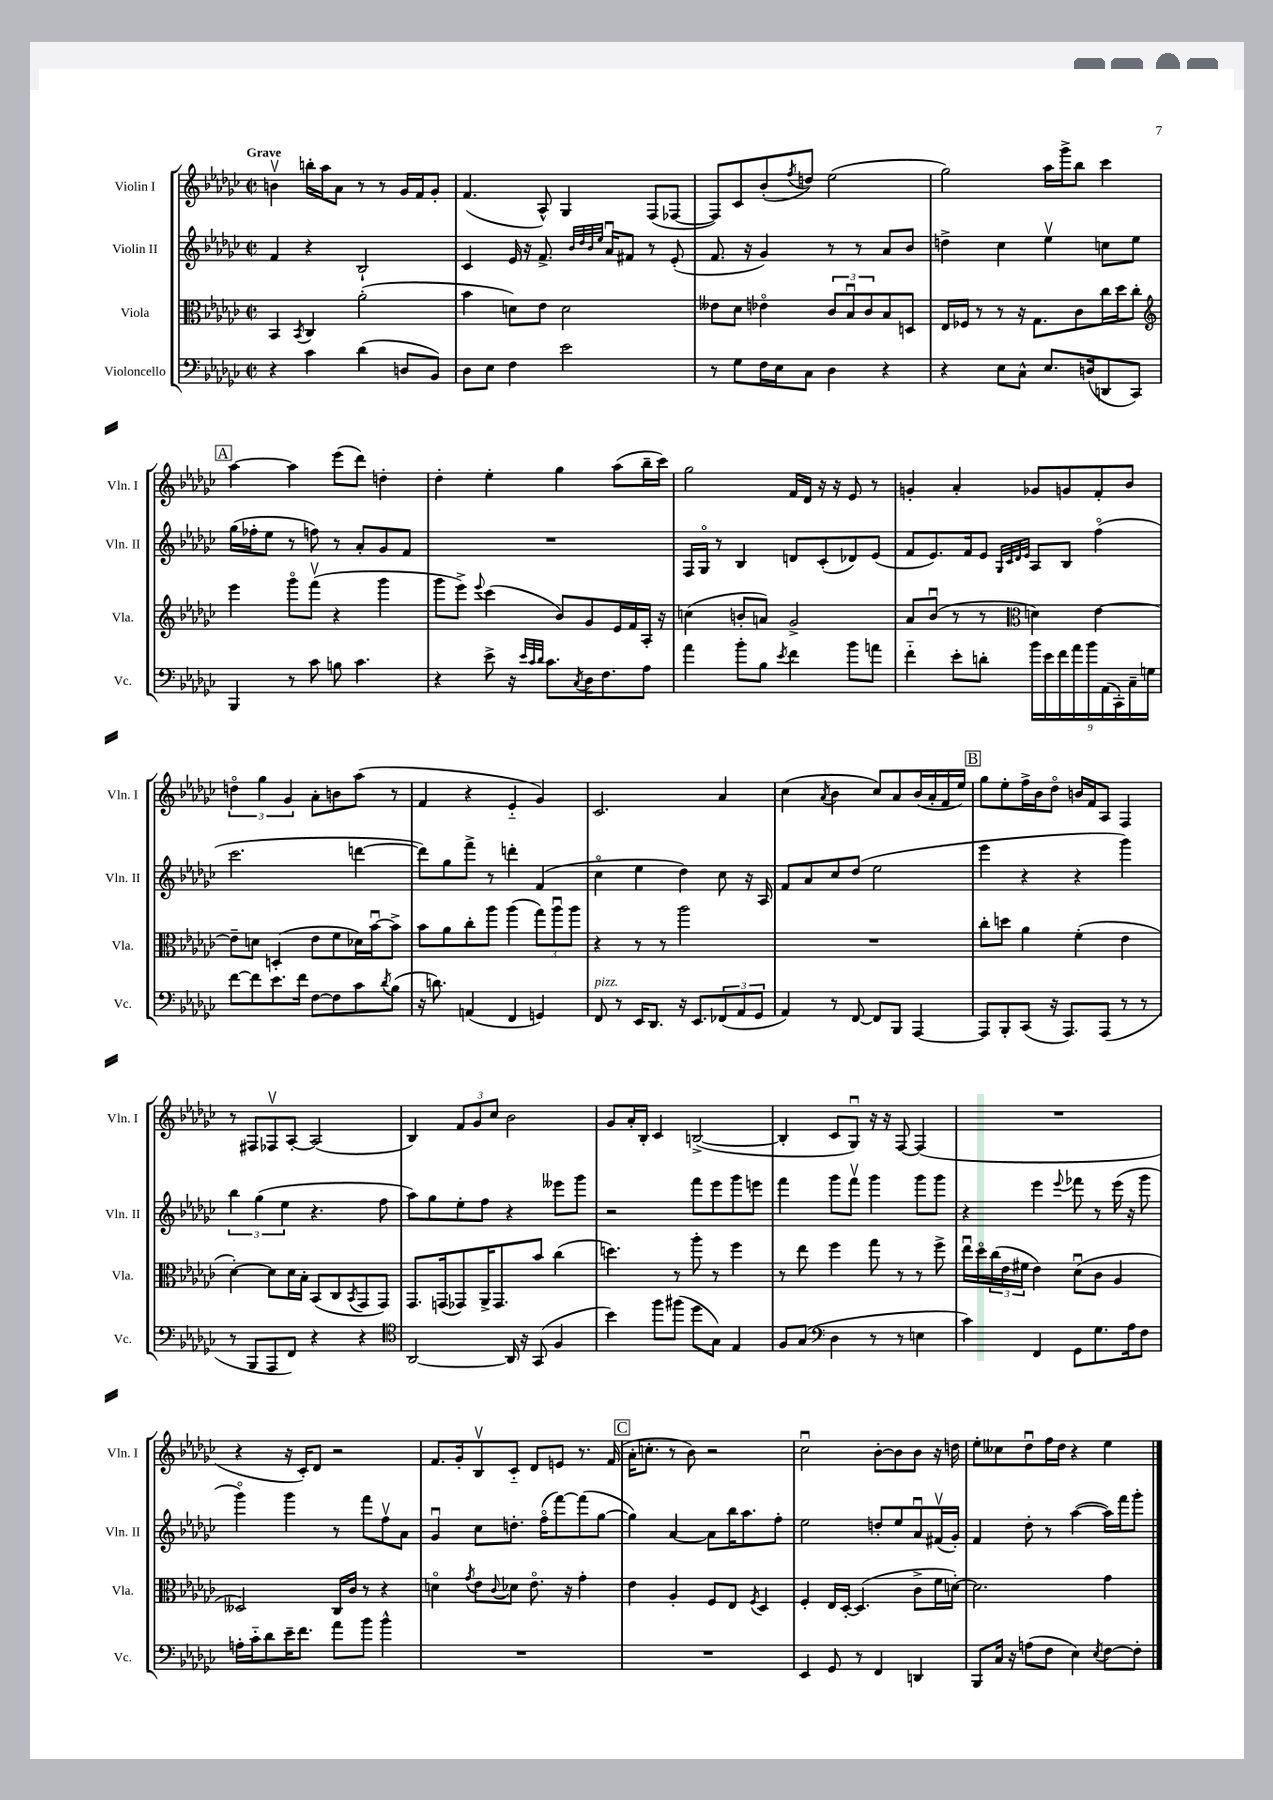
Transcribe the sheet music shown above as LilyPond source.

<<
\new StaffGroup <<
\new Staff = "s0" \with { instrumentName = "Violin I" shortInstrumentName = "Vln. I" } {
    \clef treble \key ges \major \defaultTimeSignature \time 2/2 \tempo "Grave"
    b'4\upbow b''16-. aes''16 aes'8 r8 r8 ges'16 f'16 ges'8-. |
    f'4.( aes8-^) ges4 f8( fes8~ |
    fes8) ces'8 bes'8-.( \acciaccatura { f''8 } d''8) ees''2( |
    ges''2) aes''16 ges'''16-> bes''8 ces'''4 |
    \mark \markup { \box "A" } aes''4~ aes''4 ees'''8( des'''8) d''4-. |
    des''4-. ees''4-. ges''4 aes''8( bes''16-- ces'''16) |
    ges''2 f'16 des'16 r16 r16 ees'8 r8 |
    g'4-. aes'4-. ges'8 g'8 f'8-. bes'8 |
    \tuplet 3/2 { d''4\flageolet ges''4 ges'4 } aes'8-. b'8 aes''8( r8 |
    f'4 r4 ees'4-_ ges'4) |
    ces'2. aes'4 |
    ces''4( \acciaccatura { aes'8 } bes'4 ces''8) aes'8 bes'16( aes'16-. f'16 ees''16) |
    \mark \markup { \box "B" } ges''8 ees''8-. f''16-> bes'16 des''8\flageolet b'16 f'16 aes8 f4 |
    r8 fis8 fes8\upbow aes8~-. aes2( |
    bes4) \tuplet 3/2 { f'8 ges'8 ces''8 } bes'2 |
    ges'8 aes'16-. bes16-. ces'4 b2~->( |
    b4-. ces'8 ges8\downbow) r16 r16 f8~ f4( |
    R1 |
    r4 r16 ces'16-.) des'8 r2 |
    f'8. ges'16-. bes8\upbow ces'8-_ des'8 e'8 r8. f'16( |
    \mark \markup { \box "C" } aes'16-. c''8.-. r8 bes'8) r2 |
    ces''2\downbow bes'8~-. bes'8 bes'8 r16 d''16 |
    ees''8-. ceses''8 des''8\downbow f''16 des''16 r4 ees''4 \bar "|." |
}
\new Staff = "s1" \with { instrumentName = "Violin II" shortInstrumentName = "Vln. II" } {
    \clef treble \key ges \major \defaultTimeSignature \time 2/2
    f'4 r4 bes2-! |
    ces'4 ees'16 r16 f'8.-> \grace { bes'32 des''32 bes'32 ees''32 } aes'16\downbow fis'8 r8 ees'8-.( |
    f'8. r16 ges'4) r8 r8 aes'8 bes'8 |
    d''4-> ces''4 ees''4\upbow c''8 ees''8 |
    \mark \markup { \box "A" } ges''16( fes''16-. ees''8 r8 f''8) r8 aes'8-. ges'8 f'8 |
    R1 |
    f16 ges16\flageolet r8 bes4 d'8 ces'8-.( des'8) ees'8( |
    f'8 ees'8.) f'16 ees'8 \grace { ges32 ces'32 des'32 ees'32 } aes8 bes8 f''4\flageolet( |
    ces'''2. d'''4~ |
    d'''8) ges''8 f'''8-> r8 d'''4-. f'4( |
    ces''4\flageolet ees''4 des''4) ces''8 r16 aes16 |
    f'8 aes'8 ces''8 des''8( ees''2 |
    \mark \markup { \box "B" } ees'''4 r4 r4 ges'''4) |
    \tuplet 3/2 { bes''4 ges''4( ees''4 } r4. f''8 |
    aes''8) ges''8 ees''8-. f''8 r4 eeses'''8 ges'''8 |
    r2 f'''8 ees'''8 ges'''8 e'''8 |
    f'''4 ges'''8 f'''8\upbow ges'''4 ges'''8 ges'''8 |
    r4 ees'''4 \appoggiatura { ees'''8 } fes'''8 r8 ees'''16( r16 ges'''8 |
    ges'''4\flageolet) ges'''4 r8 f'''8 f''8\upbow aes'8 |
    ges'4\downbow ces''8 d''8.-. f''16\flageolet( f'''8~) f'''8( ges''8~ |
    \mark \markup { \box "C" } ges''4) aes'4~ aes'8 bes''16 aes''8. f''8-. |
    ees''2 d''8-. ees''8 aes'8\downbow fis'16\upbow( ges'16-.) |
    f'4 des''8-. r8 aes''4~( aes''16) f'''16 ges'''8-. \bar "|." |
}
\new Staff = "s2" \with { instrumentName = "Viola" shortInstrumentName = "Vla." } {
    \clef alto \key ges \major \defaultTimeSignature \time 2/2
    bes,4 \acciaccatura { bes,8 } ces4 aes'2-.( |
    bes'4 d'8) ees'8 d'2 |
    eeses'8 des'8 ees'4\flageolet \tuplet 3/2 { ces'8 bes8\downbow ces'8 } bes8 d8 |
    ees16 fes16 r8 r8 r16 ges8. ces'8 ces''16 des''16 ces''8-. |
    \mark \markup { \box "A" } \clef treble ees'''4 ges'''8\flageolet f'''8\upbow( r4 ges'''4 |
    ges'''8 ees'''8->) \appoggiatura { ees'''8 } ces'''4( bes'8) ges'8 ees'16 f'16 aes16-. r16 |
    c''4( b'8-. a'8) ges'2-> |
    aes'8 bes'8\downbow( r8 r8 \clef alto d'4) ees'4~ |
    ees'8-- d'8 d4-.( ees'8 f'8 des'16) bes'16~\downbow bes'8-> |
    bes'8 aes'8 ces''8-. aes''8 aes''4( \tuplet 3/2 { ges''8) aes''8\downbow aes''8 } |
    r4 r8 r8 aes''2 |
    R1 |
    \mark \markup { \box "B" } ces''8-. d''8 aes'4 f'4-.( ees'4 |
    des'4~-.) des'8 des'16 bes16-. bes,8( ces8 \acciaccatura { bes,8 } ges,8 ges,8) |
    ges,8. g,16( ges,8) aes,16-> ges,8. bes'8 ces''4( |
    d''4.) r8 aes''8-. r8 f''4 |
    r8 ees''8 f''4 ges''8 r8 r8 f''8-> |
    ees''16\downbow des''16\flageolet \tuplet 3/2 { ces''16( ees'16 fis'16 } ees'4) des'8\downbow( ces'8 aes4 |
    deses2) ces16 ces'16 r8 r4 |
    d'4\flageolet \acciaccatura { ges'8 } ees'8 \appoggiatura { ces'8 } des'8 ees'8.\flageolet r16 ges'4-. |
    \mark \markup { \box "C" } ees'4 aes4-. f8 ees8 \acciaccatura { f8 } des4 |
    f4-. ees16 des16~-. des4.( ces'8-> f'16 d'16~-.) |
    d'2. ges'4 \bar "|." |
}
\new Staff = "s3" \with { instrumentName = "Violoncello" shortInstrumentName = "Vc." } {
    \clef bass \key ges \major \defaultTimeSignature \time 2/2
    r4 ces'4 des'4( d8 bes,8) |
    des8 ees8 f4 ees'2 |
    r8 ges8 f16 ees16 ces8 des4 r4 |
    r4 ees8 ces8-^ ees8. d16( d,8 ces,8) |
    \mark \markup { \box "A" } bes,,4 r8 ces'8 b8 ces'4. |
    r4 ees'8-> r16 \grace { ees'32 ces'32 des'32 } ces'8. \acciaccatura { ces8 } des16 f8. aes8 |
    aes'4 bes'8-. bes8 \acciaccatura { ees'8 } f'4 bes'8 a'8 |
    f'4-_ ees'8-. d'8-. \tuplet 9/8 { bes'16 ees'16 f'16 aes'16 bes'16 aes,16( ces,16-.) ces16-- g16 } |
    f'8~ f'8 ees'8. f'16 f8~ f8 ces'8 \acciaccatura { des'8 } bes8( |
    r16 d'8.) a,4( f,4 g,4) |
    f,8^\markup { \italic "pizz." } r8 ees,16 des,8. r16 ees,8. \tuplet 3/2 { fes,8( aes,8 ges,8 } |
    aes,4) r8 f,8~ f,8 bes,,8 aes,,4~ |
    \mark \markup { \box "B" } aes,,8 bes,,8-. ces,8( r16 aes,,8.) aes,,8( r8 r8 |
    r8 bes,,8 aes,,8 f,8) r4 r4 |
    \clef tenor aes,2~ aes,16 r16 ges,8( f4 |
    bes'4) f''8 fis''8( des''8 ges8) ees4 |
    f8 ges8( \clef bass des4 r8 r8 e4 |
    ces'4) f,4 ges,8 ges8. aes16 f8 |
    a16-. ces'16-_ des'8 ees'16-- f'8. aes'8 bes'8 bes'4-^ |
    R1 |
    \mark \markup { \box "C" } R1 |
    ees,4 ges,8 r8 f,4 d,4 |
    bes,,8 ces16 r16 a8( f8 ees4) \acciaccatura { ees8 } f8~ f8-. \bar "|." |
}
>>
>>
